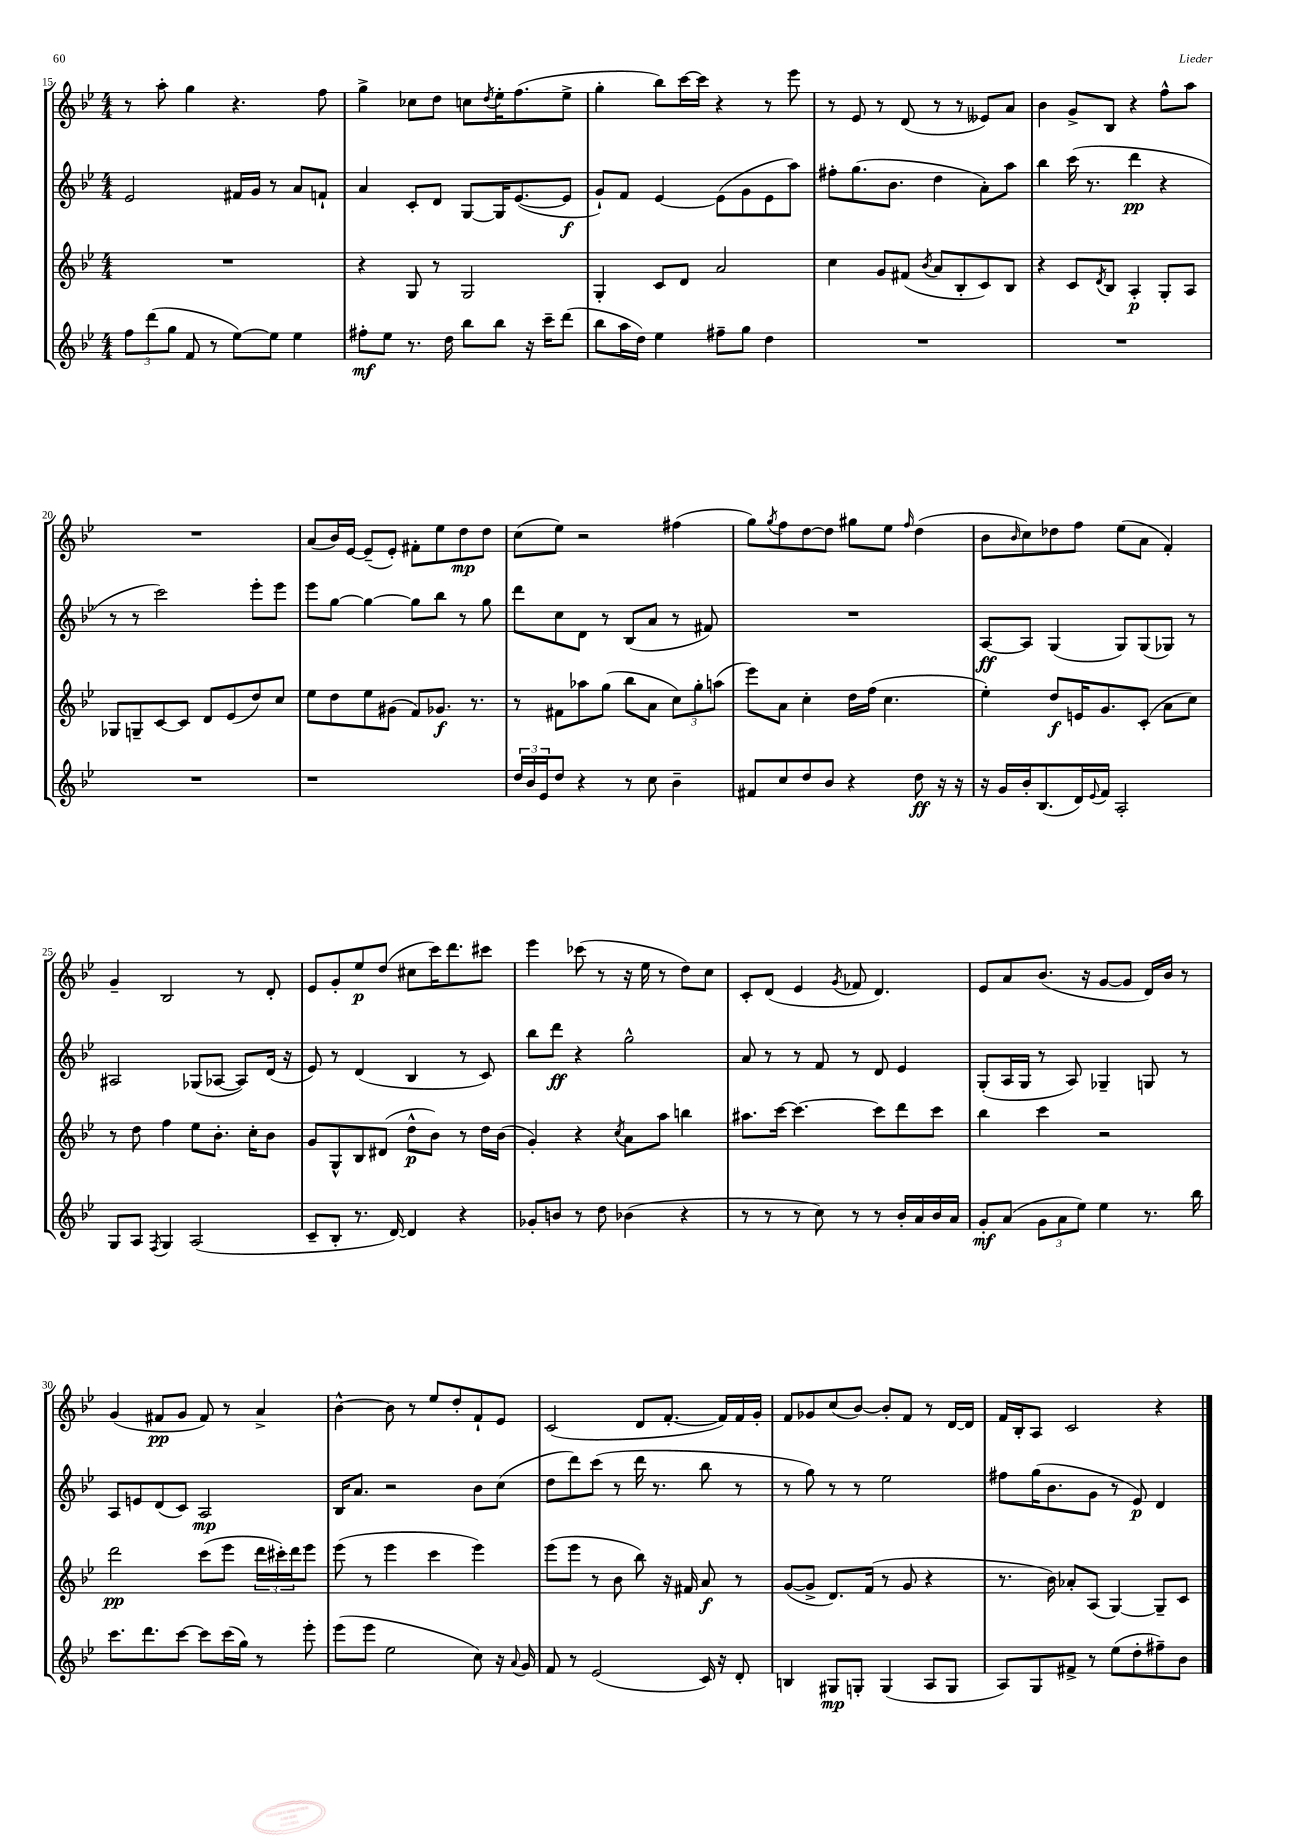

**kern	**kern	**kern	**kern
*staff4	*staff3	*staff2	*staff1
*clefG2	*clefG2	*clefG2	*clefG2
*k[b-e-]	*k[b-e-]	*k[b-e-]	*k[b-e-]
*M4/4	*M4/4	*M4/4	*M4/4
12ff	1r	2e-	8r
(12ddd	.	.	.
.	.	.	8aa'
12gg	.	.	.
8f	.	.	4gg
8r	.	.	.
[8ee-)	.	16f#	4.r
.	.	16g	.
8ee-]	.	8r	.
4ee-	.	8a	.
.	.	8f`	8ff
=	=	=	=
8ff#'	4r	4a	4gg^
8ee-	.	.	.
8.r	8G	8c'	8cc-
.	8r	8d	8dd
16dd	.	.	.
8bb-	2G	[8G	8cc
.	.	.	8qdd
8bb-	.	16G]	16ee-'
.	.	([8.e-	(8.ff
16r	.	.	.
16ccc~	.	.	.
(8ddd	.	8e-]	8ee-^
=	=	=	=
8bb-	4G'	8g`)	4gg'
16aa	.	8f	.
16dd)	.	.	.
4ee-	8c	[4e-	8bb-)
.	8d	.	[16ccc
.	.	.	16ccc]
8ff#~	2a	(8e-]	4r
8gg	.	8g	.
4dd	.	8e-	8r
.	.	8aa)	8eee-
=	=	=	=
1r	4cc	8ff#'	8r
.	.	(8.gg	8e-
.	8g	.	8r
.	.	8.b-	.
.	(8f#	.	(8d
.	8qb-	.	.
.	8a	4dd	8r
.	8B-'	.	8r
.	8c)	8a')	8e--)
.	8B-	8aa	8a
=	=	=	=
1r	4r	4bb-	4b-
.	8c	(16ccc	8g^
.	.	8.r	.
.	8qd	.	.
.	8B-	.	8B-
.	4A'	4ddd	4r
.	8G'	4r	8ff^^
.	8A	.	8aa
=	=	=	=
1r	8G-	8r	1r
.	8G~	8r	.
.	[8c	2ccc)	.
.	8c]	.	.
.	8d	.	.
.	(8e-	.	.
.	8dd)	8eee-'	.
.	8cc	8eee-	.
=	=	=	=
1r	8ee-	8eee-	(8a
.	8dd	[8gg	16b-)
.	.	.	[16e-
.	8ee-	4gg_	(8e-~]
.	(8g#	.	8e-')
.	8f)	8gg]	8f#'
.	8.g-	8bb-	8ee-
.	.	8r	8dd
.	8.r	.	.
.	.	8gg	8dd
=	=	=	=
24dd	8r	8ddd	(8cc
24b-	.	.	.
24e-	.	.	.
8dd	8f#	8cc	8ee-)
4r	8aa-	8d	2r
.	(8gg	8r	.
8r	8bb-	(8B-	.
8cc	8a	8a	.
4b-~	12cc)	8r	(4ff#
.	12gg'	.	.
.	.	8f#)	.
.	(12aa	.	.
=	=	=	=
8f#	8eee-)	1r	8gg)
.	.	.	8qgg
8cc	8a	.	8ff
8dd	4cc'	.	[8dd
8b-	.	.	8dd]
4r	16dd	.	8gg#
.	(16ff	.	.
.	4.cc	.	8ee-
.	.	.	16qqff
8dd	.	.	(4dd
16r	.	.	.
16r	.	.	.
=	=	=	=
16r	4ee-')	[8A	8b-
16g	.	.	.
.	.	.	16qqb-
16b-'	.	8A]	8cc)
(8.B-	.	.	.
.	8dd	(4G	8dd-
16d)	16e	.	8ff
8qqe-	.	.	.
16f	8.g	.	.
2A'	.	8G)	(8ee-
.	(8c'	(8G	8a
.	8a	8G-)	4f')
.	8cc)	8r	.
=	=	=	=
8G	8r	2A#	4g~
8A	8dd	.	.
8qF	.	.	.
4G	4ff	.	2B-
(2A	8ee-	(8G-	.
.	8.b-'	[8A-	.
.	.	8A-])	8r
.	16cc'	.	.
.	8b-	(16d	8d'
.	.	16r	.
=	=	=	=
8c~	8g	8e-)	8e-
8B-'	8G^^	8r	8g'
8.r	8B-	(4d	8ee-
.	(8d#	.	(8dd
[16d)	.	.	.
4d]	8dd^^	4B-	8cc#
.	8b-)	.	16ccc)
.	.	.	8.ddd
4r	8r	8r	.
.	16dd	8c)	8ccc#
.	(16b-	.	.
=	=	=	=
8g-'	4g')	8bb-	4eee-
8b	.	8ddd	.
8r	4r	4r	(8ccc-
8dd	.	.	8r
.	8qcc	.	.
(4b-	8a	2gg^^	16r
.	.	.	16ee-
.	8aa	.	8r
4r	4bb	.	8dd)
.	.	.	8cc
=	=	=	=
8r	8.aa#	8a	8c'
8r	.	8r	(8d
.	[16ccc	.	.
8r	4.ccc_	8r	4e-
8cc)	.	8f	.
.	.	.	8qg
8r	.	8r	8f-
8r	8ccc]	8d	4.d)
16b-'	8ddd	4e-	.
16a	.	.	.
16b-	8ccc	.	.
16a	.	.	.
=	=	=	=
8g'	4bb-	(8G'	8e-
(8a	.	16A	8a
.	.	16G	.
12g	4ccc	8r	(8.b-
12a	.	.	.
.	.	8A)	.
12ee-)	.	.	.
.	.	.	16r
4ee-	2r	4G-~	[8g
.	.	.	8g]
8.r	.	8G	16d)
.	.	.	16b-
.	.	8r	8r
16bb-	.	.	.
=	=	=	=
8.ccc	2ddd	8A	(4g
.	.	8e	.
8.ddd	.	.	.
.	.	(8d	8f#
[8ccc	.	8c)	8g
8ccc]	(8ccc	2A	8f#)
(16ccc	8eee-	.	8r
16gg)	.	.	.
8r	24ddd	.	4a^
.	24ccc#')	.	.
.	24ddd	.	.
8eee-'	8eee-	.	.
=	=	=	=
(8eee-	(8eee-	16B-	[4b-^^
.	.	8.a	.
8eee-	8r	.	.
2ee-	4eee-	2r	8b-]
.	.	.	8r
.	4ccc	.	8ee-
.	.	.	8dd'
8cc)	4eee-)	8b-	8f`
16r	.	(8cc	8e-
8qqa	.	.	.
16g	.	.	.
=	=	=	=
8f	(8eee-	8dd	(2c
8r	8eee-	8ddd)	.
(2e-	8r	(8ccc	.
.	8b-	8r	.
.	8bb-)	16ddd	8d
.	.	8.r	.
.	16r	.	[8.f'
.	16f#	.	.
16c)	8a	8bb-	.
16r	.	.	16f])
8d'	8r	8r	16f
.	.	.	16g'
=	=	=	=
4B	([8g	8r	8f
.	8g^]	8gg)	8g-
8G#	8.d)	8r	(8cc
8G'	.	8r	[8b-)
.	(16f	.	.
(4G	8r	2ee-	8b-']
.	8g	.	8f
8A	4r	.	8r
8G	.	.	[16d
.	.	.	16d]
=	=	=	=
8A)	8.r	8ff#	16f
.	.	.	16B-'
8G	.	(16gg	8A
.	16b-)	8.b-	.
8f#^	8a-'	.	2c
8r	(8A	8g	.
(8ee-	[4G)	8r	.
8dd'	.	8e-)	.
8ff#~)	8G~]	4d	4r
8b-	8c	.	.
==	==	==	==
*-	*-	*-	*-
